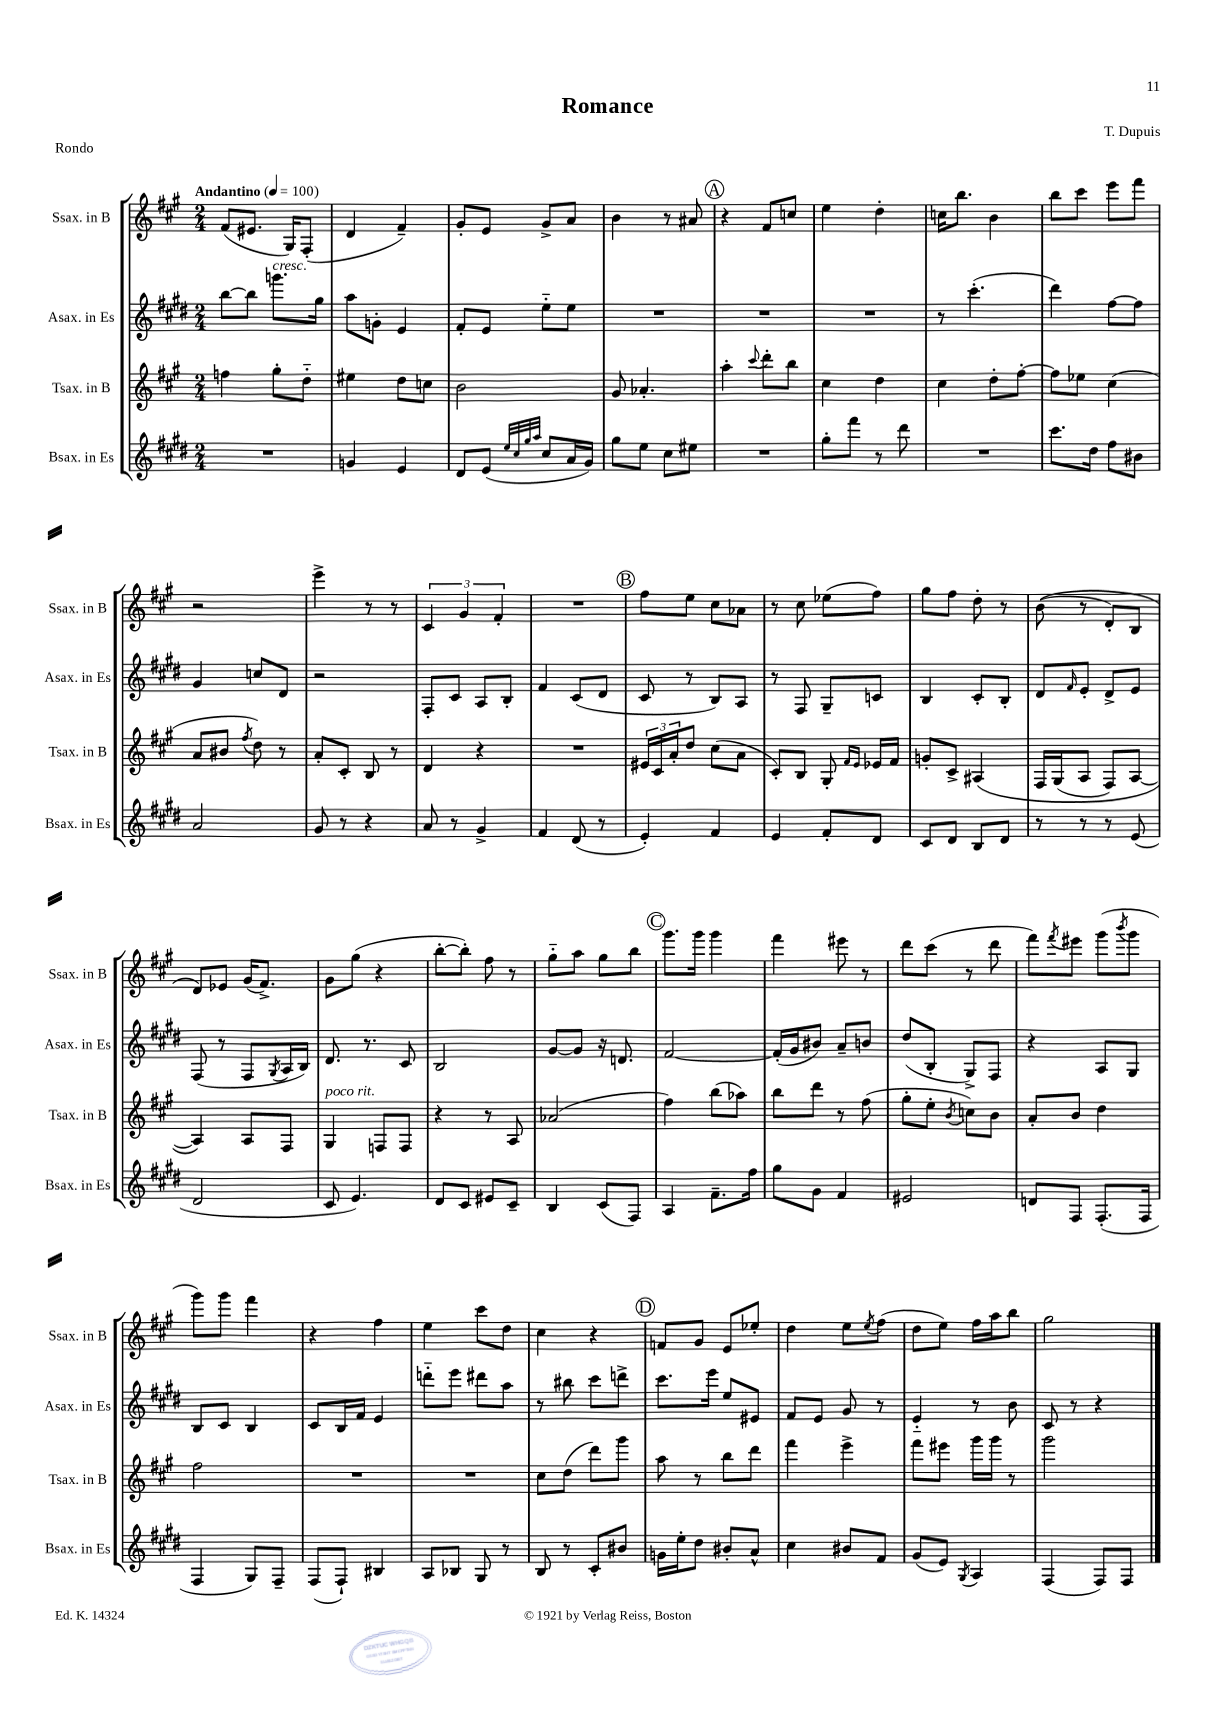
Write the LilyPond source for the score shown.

\header { title = "Romance" composer = "T. Dupuis" piece = "Rondo" }
<<
\new StaffGroup <<
\new Staff = "s0" \with { instrumentName = "Ssax. in B" shortInstrumentName = "Ssax. in B" } {
    \clef treble \key a \major \numericTimeSignature \time 2/4 \tempo "Andantino" 4 = 100
    fis'8( eis'8. gis16) fis8-.( |
    d'4 fis'4--) |
    gis'8-. e'8 gis'8-> a'8 |
    b'4 r8 ais'8 |
    \mark \markup { \circle "A" } r4 fis'8 c''8 |
    e''4 d''4-. |
    c''16 b''8. b'4 |
    b''8 cis'''8 e'''8 fis'''8 |
    r2 |
    e'''4-> r8 r8 |
    \tuplet 3/2 { cis'4 gis'4 fis'4-. } |
    R2 |
    \mark \markup { \circle "B" } fis''8 e''8 cis''8 aes'8 |
    r8 cis''8 ees''8( fis''8) |
    gis''8 fis''8 d''8-. r8 |
    b'8(\( r8 d'8-.) b8 |
    d'8\) ees'8 gis'16( fis'8.->) |
    gis'8 gis''8( r4 |
    b''8~-. b''8-.) fis''8 r8 |
    gis''8-_ a''8 gis''8 b''8 |
    \mark \markup { \circle "C" } gis'''8. gis'''16 gis'''4 |
    fis'''4 eis'''8 r8 |
    d'''8 cis'''8( r8 d'''8 |
    fis'''8) \acciaccatura { fis'''8 } eis'''8 gis'''8( \acciaccatura { b'''8 } gis'''8 |
    gis'''8) gis'''8 fis'''4 |
    r4 fis''4 |
    e''4 cis'''8 d''8 |
    cis''4 r4 |
    \mark \markup { \circle "D" } f'8 gis'8 e'8 ees''8-. |
    d''4 e''8 \acciaccatura { e''8 } fis''8( |
    d''8 e''8) fis''16 a''16 b''8 |
    gis''2 \bar "|." |
}
\new Staff = "s1" \with { instrumentName = "Asax. in Es" shortInstrumentName = "Asax. in Es" } {
    \clef treble \key e \major \numericTimeSignature \time 2/4
    b''8~ b''8 g'''8.^\markup { \italic "cresc." } gis''16 |
    a''8 g'8-. e'4 |
    fis'8-. e'8 e''8-_ e''8 |
    R2 |
    \mark \markup { \circle "A" } R2 |
    R2 |
    r8 cis'''4.-.( |
    dis'''4) fis''8~ fis''8 |
    gis'4 c''8 dis'8 |
    r2 |
    fis8-. cis'8 a8 b8-. |
    fis'4 cis'8( dis'8 |
    \mark \markup { \circle "B" } cis'8 r8 b8) a8 |
    r8 fis8 gis8-- c'8 |
    b4 cis'8-. b8-. |
    dis'8 \grace { fis'16 } e'8-. dis'8-> e'8 |
    fis8( r8 fis8 \acciaccatura { gis8 } a16 b16) |
    dis'8. r8. cis'8 |
    b2 |
    gis'8~ gis'8 r16 d'8. |
    \mark \markup { \circle "C" } fis'2~ |
    fis'16-.( gis'16 bis'8) a'8-- b'8 |
    dis''8( b8-. gis8->) fis8 |
    r4 a8 gis8 |
    b8 cis'8 b4 |
    cis'8 b16 fis'16 e'4 |
    d'''8-_ e'''8 dis'''8 a''8 |
    r8 bis''8 cis'''8 d'''8-> |
    \mark \markup { \circle "D" } cis'''8. e'''16 e''8 eis'8 |
    fis'8 e'8 gis'8 r8 |
    e'4-_ r8 b'8 |
    cis'8 r8 r4 \bar "|." |
}
\new Staff = "s2" \with { instrumentName = "Tsax. in B" shortInstrumentName = "Tsax. in B" } {
    \clef treble \key a \major \numericTimeSignature \time 2/4
    f''4 gis''8-. d''8-_ |
    eis''4 d''8 c''8 |
    b'2 |
    gis'8 aes'4.-. |
    \mark \markup { \circle "A" } a''4-. \appoggiatura { cis'''8 } d'''8-. b''8 |
    cis''4 d''4 |
    cis''4 d''8-. fis''8~-. |
    fis''8 ees''8 cis''4( |
    a'8 bis'8 \acciaccatura { fis''8 } d''8) r8 |
    a'8-. cis'8-. b8 r8 |
    d'4 r4 |
    R2 |
    \mark \markup { \circle "B" } \tuplet 3/2 { eis'16 cis'16 a'16-. } d''8 cis''8( a'8 |
    cis'8-.) b8 gis8-. \grace { fis'16 e'16 } ees'16 fis'16 |
    g'8-. cis'8-> ais4\( |
    fis16 gis16( a8 fis8) a8~ |
    a4\) a8 fis8 |
    gis4^\markup { \italic "poco rit." } f8 f8 |
    r4 r8 a8 |
    aes'2( |
    \mark \markup { \circle "C" } fis''4) b''8( aes''8) |
    b''8 d'''8 r8 fis''8( |
    gis''8-. e''8-. \acciaccatura { b'8 } c''8) b'8 |
    a'8-. b'8 d''4 |
    fis''2 |
    R2 |
    R2 |
    cis''8 d''8( d'''8) gis'''8 |
    \mark \markup { \circle "D" } a''8 r8 b''8 d'''8 |
    fis'''4 e'''4-> |
    fis'''8 eis'''8 gis'''16 gis'''16 r8 |
    gis'''2 \bar "|." |
}
\new Staff = "s3" \with { instrumentName = "Bsax. in Es" shortInstrumentName = "Bsax. in Es" } {
    \clef treble \key e \major \numericTimeSignature \time 2/4
    R2 |
    g'4 e'4 |
    dis'8 e'8( \grace { e''32 cis''32 gis''32 a''32 } cis''8 a'16 gis'16) |
    gis''8 e''8 cis''8 eis''8 |
    \mark \markup { \circle "A" } R2 |
    gis''8-. fis'''8 r8 dis'''8 |
    R2 |
    cis'''8. dis''16 fis''8 bis'8 |
    a'2 |
    gis'8 r8 r4 |
    a'8 r8 gis'4-> |
    fis'4 dis'8( r8 |
    \mark \markup { \circle "B" } e'4-.) fis'4 |
    e'4 fis'8-. dis'8 |
    cis'8 dis'8 b8 dis'8 |
    r8 r8 r8 e'8( |
    dis'2 |
    cis'8 e'4.) |
    dis'8 cis'8 eis'8 cis'8-- |
    b4 cis'8( fis8) |
    \mark \markup { \circle "C" } a4 fis'8.-- fis''16 |
    gis''8 gis'8 fis'4 |
    eis'2 |
    d'8 fis8 fis8.-.( fis16 |
    fis4 gis8) fis8-- |
    fis8( fis8-!) bis4 |
    a8 bes8 gis8 r8 |
    b8 r8 cis'8-. bis'8 |
    \mark \markup { \circle "D" } g'16 e''16-. dis''8 bis'8-. a'8-^ |
    cis''4 bis'8 fis'8 |
    gis'8( e'8) \acciaccatura { gis8 } a4 |
    fis4( fis8) fis8 \bar "|." |
}
>>
>>
\layout { \context { \Score \remove "Bar_number_engraver" } }
